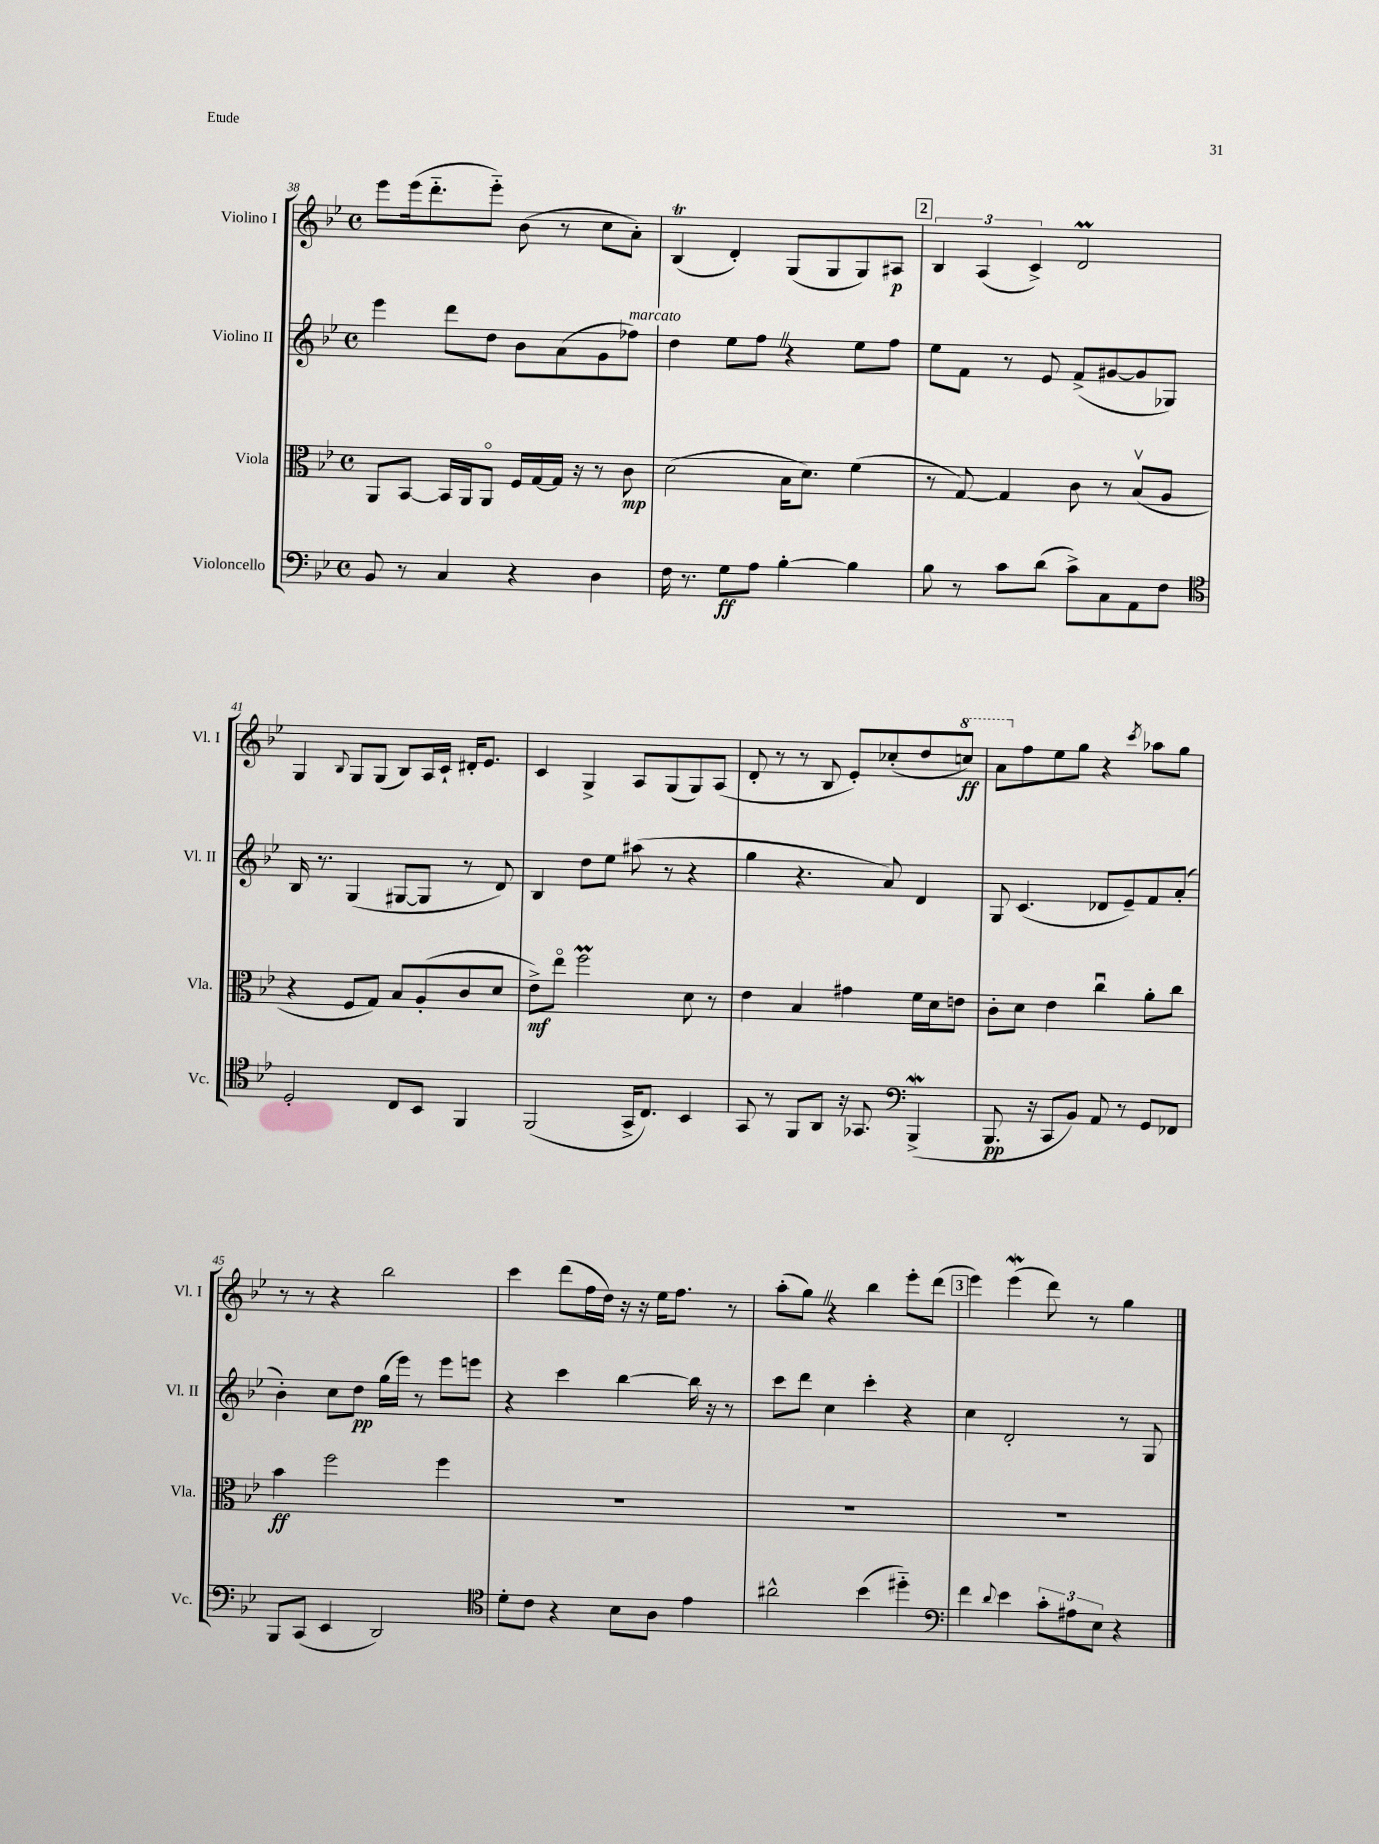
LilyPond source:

<<
\new StaffGroup <<
\new Staff = "s0" \with { instrumentName = "Violino I" shortInstrumentName = "Vl. I" } {
    \clef treble \key bes \major \defaultTimeSignature \time 4/4
    ees'''8 ees'''16( d'''8.-_ ees'''8-_) bes'8( r8 c''8 a'8-.) |
    bes4\trill( d'4-.) g8( g8 g8) ais8\p |
    \mark \markup { \box "2" } \tuplet 3/2 { bes4 a4( c'4->) } d'2\prall |
    g4 \appoggiatura { bes8 } g8 g8( bes8) a16 c'16-! dis'16-. ees'8. |
    c'4 g4-> a8 g8( g8) a8( |
    d'8-. r8 r8 bes8 ees'8-.) ces''8-.( d''8 \ottava #1 c'''!8\ff) |
    a''8 \ottava #0 f''8 ees''8 g''8 r4 \acciaccatura { c'''8 } aes''8 g''8 |
    r8 r8 r4 bes''2 |
    c'''4 d'''8( f''16 d''16) r16 r16 ees''16 f''8. r8 |
    a''8-.( g''8) \once \override BreathingSign.text = \markup { \musicglyph "scripts.caesura.straight" } \breathe r4 bes''4 ees'''8-. d'''8( |
    \mark \markup { \box "3" } ees'''4) ees'''4\mordent( d'''8) r8 g''4 \bar "|." |
}
\new Staff = "s1" \with { instrumentName = "Violino II" shortInstrumentName = "Vl. II" } {
    \clef treble \key bes \major \defaultTimeSignature \time 4/4
    ees'''4 d'''8 d''8 bes'8 a'8( g'8 fes''8^\markup { \italic "marcato" }) |
    d''4 ees''8 f''8 \once \override BreathingSign.text = \markup { \musicglyph "scripts.caesura.straight" } \breathe r4 ees''8 f''8 |
    \mark \markup { \box "2" } ees''8 f'8 r8 ees'8 f'8->( gis'8~ gis'8 ges8) |
    bes16 r8. g4( gis8~ gis8 r8 d'8) |
    bes4 d''8 ees''8 ais''8( r8 r4 |
    g''4 r4. a'8) d'4 |
    g8 c'4.( des'8 ees'8--) f'8 a'8-.( |
    bes'4-.) c''8 d''8\pp g''16( ees'''16) r8 ees'''8 e'''8 |
    r4 c'''4 bes''4~ bes''16 r16 r8 |
    c'''8 d'''8 c''4 c'''4-. r4 |
    \mark \markup { \box "3" } c''4 d'2-. r8 g8 \bar "|." |
}
\new Staff = "s2" \with { instrumentName = "Viola" shortInstrumentName = "Vla." } {
    \clef alto \key bes \major \defaultTimeSignature \time 4/4
    a,8 bes,8~ bes,16 a,16 a,8\flageolet f16 g16~ g16 r16 r8 c'8\mp |
    d'2( bes16 d'8.) f'4( |
    \mark \markup { \box "2" } r8 g8~) g4 c'8 r8 bes8\upbow( a8 |
    r4 f8 g8) bes8 a8-.( c'8 d'8 |
    ees'8->\mf) ees''8\flageolet f''2\prall d'8 r8 |
    ees'4 bes4 gis'4 f'16 d'16 e'8 |
    c'8-. d'8 ees'4 c''4\downbow a'8-. c''8 |
    bes'4\ff f''2 f''4 |
    R1 |
    R1 |
    \mark \markup { \box "3" } R1 \bar "|." |
}
\new Staff = "s3" \with { instrumentName = "Violoncello" shortInstrumentName = "Vc." } {
    \clef bass \key bes \major \defaultTimeSignature \time 4/4
    bes,8 r8 c4 r4 d4 |
    f16 r8. g8\ff a8 bes4~-. bes4 |
    \mark \markup { \box "2" } bes8 r8 c'8 d'8( c'8->) c8 a,8 f8 |
    \clef tenor d2-. c8 bes,8 f,4 |
    f,2( g,16-> c8.) bes,4 |
    g,8 r8 f,8 a,8 r16 ges,8. \clef bass bes,,4->\mordent( |
    bes,,8.\pp r16 c,8 bes,8) a,8 r8 g,8 fes,8 |
    bes,,8 c,8( ees,4 d,2) |
    \clef tenor d'8-. c'8 r4 bes8 a8 ees'4 |
    ais'2-^ bes'4( dis''4-_) |
    \mark \markup { \box "3" } \clef bass f'4 \appoggiatura { d'8 } ees'4 \tuplet 3/2 { c'8-. ais8 ees8 } r4 \bar "|." |
}
>>
>>
\layout { \context { \Score currentBarNumber = #38 } }
